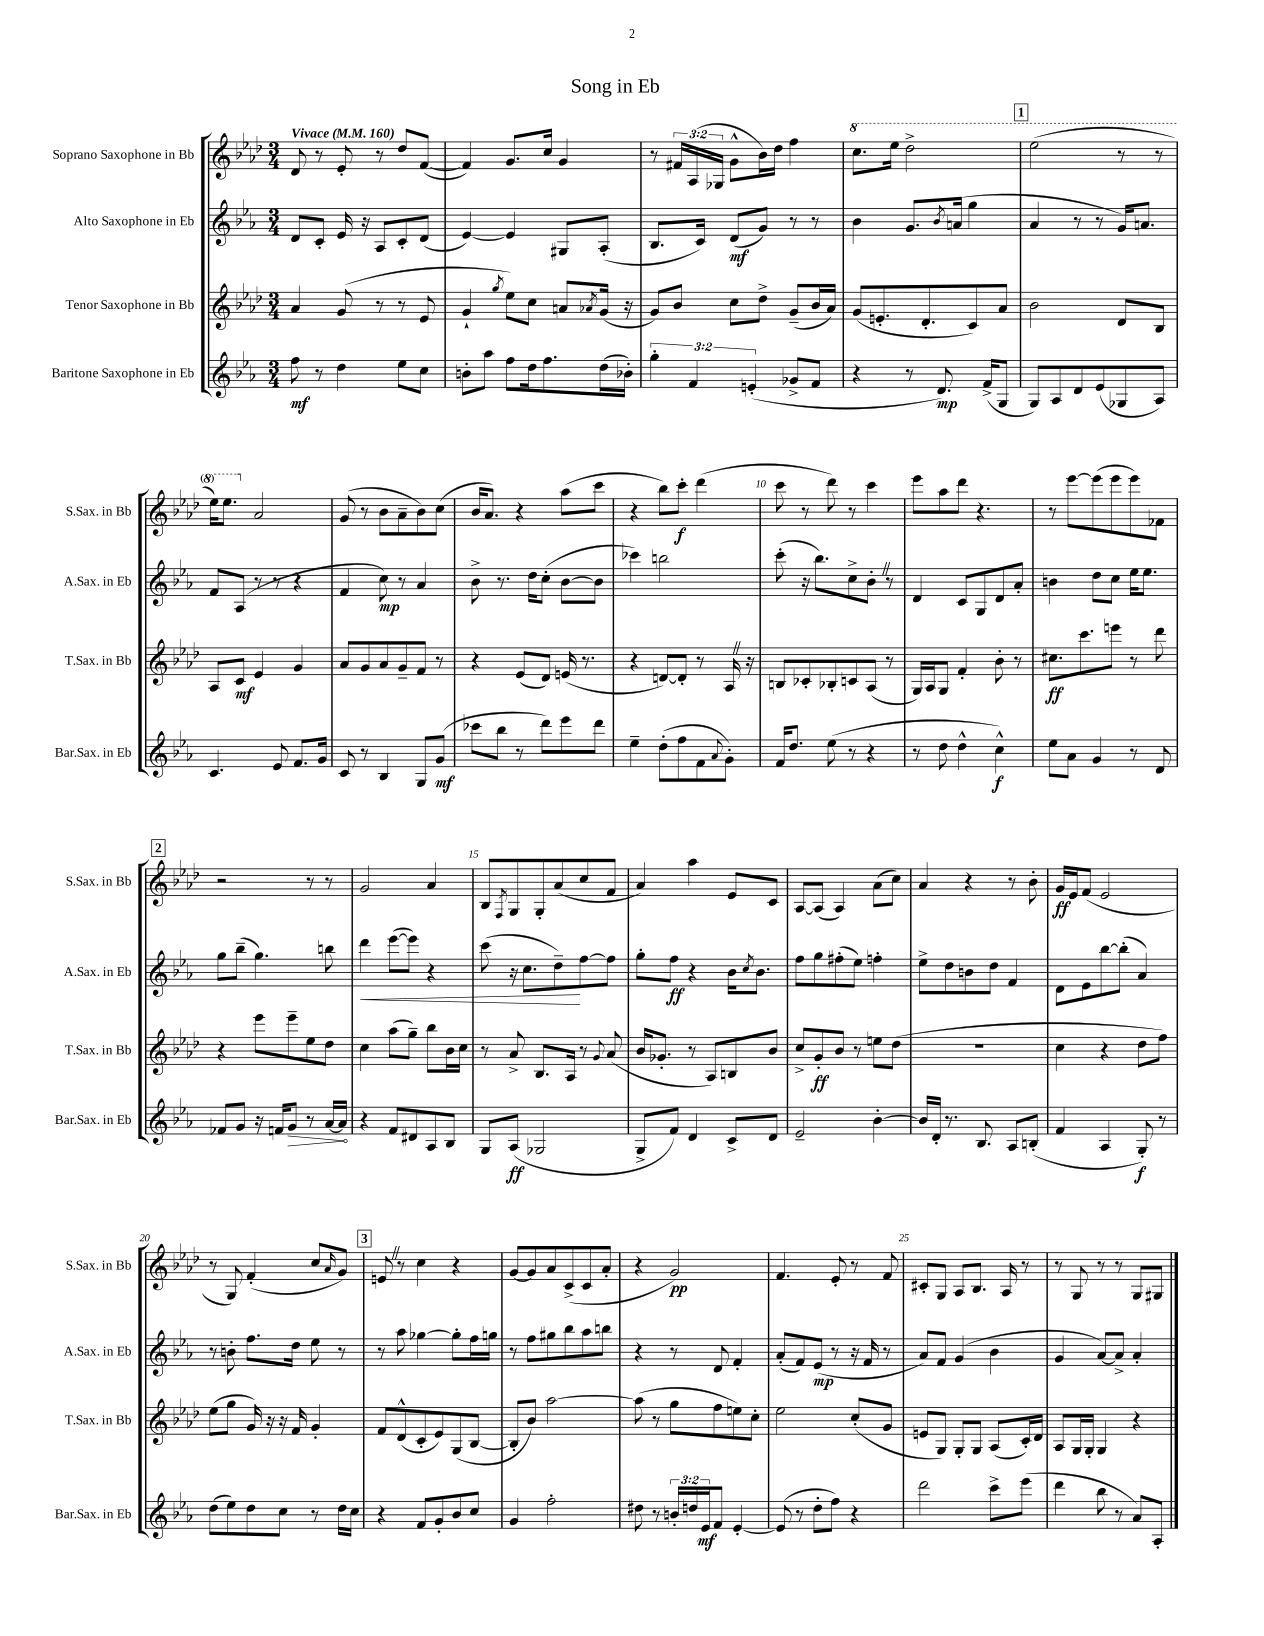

**kern	**dynam	**kern	**dynam	**kern	**dynam	**kern	**dynam
*part4	*part4	*part3	*part3	*part2	*part2	*part1	*part1
*staff4	*staff4	*staff3	*staff3	*staff2	*staff2	*staff1	*staff1
*I"Baritone Saxophone in Eb	*	*I"Tenor Saxophone in Bb	*	*I"Alto Saxophone in Eb	*	*I"Soprano Saxophone in Bb	*
*I'Bar.Sax. in Eb	*	*I'T.Sax. in Bb	*	*I'A.Sax. in Eb	*	*I'S.Sax. in Bb	*
*clefG2	*	*clefG2	*	*clefG2	*	*clefG2	*
*k[b-e-a-]	*	*k[b-e-a-d-]	*	*k[b-e-a-]	*	*k[b-e-a-d-]	*
*M3/4	*	*M3/4	*	*M3/4	*	*M3/4	*
*MM160	*	*MM160	*	*MM160	*	*MM160	*
=1	=1	=1	=1	=1	=1	=1	=1
!	!	!	!	!	!	!LO:TX:a:B:t=Vivace	!
8ff\	mf	4a-/	.	8d/L	.	8d-/	.
8r	.	.	.	8c'/J	.	8r	.
4dd\	.	(8g/	.	16e-/	.	8e-'/	.
.	.	.	.	16r	.	.	.
.	.	8r	.	8A-/L	.	8r	.
8ee-\L	.	8r	.	8c'/	.	8dd-/L	.
8cc\J	.	8e-/	.	(8d/J	.	([8f/J	.
=2	=2	=2	=2	=2	=2	=2	=2
8bn'\L	.	4g`/	.	[4e-/)	.	4f/])	.
8aa-\J	.	.	.	.	.	.	.
.	.	8qgg/	.	.	.	.	.
8ff\L	.	8ee-\L)	.	4e-/]	.	8.g/L	.
16dd\k	.	8cc\J	.	.	.	.	.
8.ff\	.	.	.	.	.	16cc/Jk	.
.	.	8an/L	.	8G#X/L	.	4g/	.
.	.	8qa-X/	.	.	.	.	.
(16dd\L	.	(16g/Jk	.	(8A-'/J	.	.	.
16b-X'\JJ)	.	16r	.	.	.	.	.
=3	=3	=3	=3	=3	=3	=3	=3
6gg'\	.	8g/L)	.	8.B-/L	.	8r	.
.	.	8b-/J	.	.	.	24f#X/LL	.
6f/	.	.	.	.	.	(24A-/	.
.	.	.	.	16c/Jk)	.	.	.
.	.	.	.	.	.	24G-X/JJ	.
.	.	8cc\L	.	(8d/L	mf	8g^^\L	.
(6en'/	.	.	.	.	.	.	.
.	.	8dd-^\J	.	8g/J)	.	16b-\L)	.
.	.	.	.	.	.	16dd-\JJ	.
8g-X^/L	.	(8g~/L	.	8r	.	4ff\	.
8f/J	.	16b-/L	.	8r	.	.	.
.	.	16a-/JJ)	.	.	.	.	.
=4	=4	=4	=4	=4	=4	=4	=4
*	*	*	*	*	*	*8va	*
4r	.	(8g/L	.	4b-\	.	8.ccc\L	.
.	.	8.en'/	.	.	.	.	.
.	.	.	.	.	.	16eee-\Jk	.
8r	.	.	.	8.g/L	.	2ddd-^\	.
.	.	8.d-'/	.	.	.	.	.
8.d/)	mp	.	.	.	.	.	.
.	.	.	.	8qb-/	.	.	.
.	.	.	.	(16an/Jk	.	.	.
.	.	8c/)	.	4gg\	.	.	.
(16f^/KL	.	.	.	.	.	.	.
8G/J	.	8a-/J	.	.	.	.	.
!!LO:REH:place=s1:t=1
=5	=5	=5	=5	=5	=5	=5	=5
8G/L)	.	2b-\	.	4a-/	.	(2eee-\	.
8A-/	.	.	.	.	.	.	.
8d/	.	.	.	8r	.	.	.
(8e-/	.	.	.	8r	.	.	.
8G-X/	.	8d-/L	.	16g/KL)	.	8r	.
.	.	.	.	8.an/J	.	.	.
8A-/J)	.	8B-/J	.	.	.	8r	.
!!LO:LB:g=z
=6	=6	=6	=6	=6	=6	=6	=6
4.c/	.	8A-/L	.	8f/L	.	16eee-\KL)	.
.	.	.	.	.	.	8.eee-\J	.
.	.	8c/J	mf	(8A-/J	.	.	.
*	*	*	*	*	*	*X8va	*
.	.	4e-/	.	8r	.	2a-/	.
8e-/	.	.	.	8r	.	.	.
8.f/L	.	4g/	.	4r	.	.	.
16g/Jk	.	.	.	.	.	.	.
=7	=7	=7	=7	=7	=7	=7	=7
8c/	.	8a-/L	.	4f/	.	(8g/	.
8r	.	8g/	.	.	.	8r	.
4B-/	.	8a-/	.	8cc\)	mp	8b-\L	.
.	.	8g~/	.	8r	.	8a-~\	.
8G/L	.	8f/J	.	4a-/	.	8b-\)	.
(8g/J	mf	8r	.	.	.	(8cc\J	.
=8	=8	=8	=8	=8	=8	=8	=8
8ccc-X\L	.	4r	.	8b-^\	.	16b-/KL	.
.	.	.	.	.	.	8.a-/J)	.
8bb-\J	.	.	.	8.r	.	.	.
8r	.	(8e-/L	.	.	.	4r	.
.	.	.	.	16dd\KL	.	.	.
8ddd\L)	.	8d-/J)	.	(8cc'\J	.	.	.
8eee-\	.	(16en/	.	[8b-\L	.	(8aa-\L	.
.	.	8.r	.	.	.	.	.
8ddd\J	.	.	.	8b-\J]	.	8ccc\J	.
=9	=9	=9	=9	=9	=9	=9	=9
4ee-~\	.	4r	.	4ccc-X\)	.	4r	.
(8dd'\L	.	[8dn/L)	.	2bbn\	.	8bb-\L)	.
8ff\	.	8d'/J]	.	.	.	8ccc'\J	f
8f\	.	8r	.	.	.	(4ddd-\	.
8qqa-/	.	.	.	.	.	.	.
8g'\J)	.	16A-Z/	.	.	.	.	.
.	.	16r	.	.	.	.	.
=10	=10	=10	=10	=10	=10	=10	=10
16f/KL	.	8Bn/L	.	(8ccc'\	.	8ccc\	.
8.dd/J	.	.	.	.	.	.	.
.	.	8c-X'/	.	16r	.	8r	.
.	.	.	.	8.bb-\L)	.	.	.
(8ee-\	.	8B-X'/	.	.	.	8ddd-\)	.
8r	.	8cn/	.	8cc^\	.	8r	.
4r	.	(8A-/J	.	8b-'Z\J	.	4ccc\	.
.	.	8r	.	8r	.	.	.
=11	=11	=11	=11	=11	=11	=11	=11
8r	.	16G/LL)	.	4d/	.	8eee-\L	.
.	.	16A-/J	.	.	.	.	.
8dd\	.	8G/J	.	.	.	8aa-\	.
4dd^^\	.	4f'/	.	8c/L	.	8ddd-\J	.
.	.	.	.	8G/	.	4.r	.
4cc^^\)	f	8b-'\	.	8d/	.	.	.
.	.	8r	.	8a-'/J	.	.	.
=12	=12	=12	=12	=12	=12	=12	=12
8ee-\L	.	8.cc#X\L	ff	4bn\	.	8r	.
8a-\J	.	.	.	.	.	[8eee-\L	.
.	.	8.ccc\	.	.	.	.	.
4g/	.	.	.	8dd\L	.	(8eee-\]	.
.	.	8eeen\J	.	8cc\J	.	8eee-\	.
8r	.	8r	.	16ee-\KL	.	8eee-\)	.
.	.	.	.	8.ee-\J	.	.	.
8d/	.	8ddd-\	.	.	.	8f-X\J	.
!!LO:LB:g=z
!!LO:REH:place=s1:t=2
=13	=13	=13	=13	=13	=13	=13	=13
8f-X/L	.	4r	.	8gg\L	.	2r	.
8g/J	.	.	.	(8bb-~\J	.	.	.
16r	.	8eee-\L	.	4.gg\)	.	.	.
16fn/KL	.	.	.	.	.	.	.
!	!LO:HP:b	!	!	!	!	!	!
8g/J	>	8eee-~\	.	.	.	.	.
8r	.	8ee-\	.	.	.	8r	.
[16a-/LL	.	8dd-\J	.	8bbn\	.	8r	.
16a-/JJ]	.	.	.	.	.	.	.
.	]	.	.	.	.	.	.
=14	=14	=14	=14	=14	=14	=14	=14
!	!	!	!	!	!LO:HP:b	!	!
4r	.	4cc\	.	4ddd\	<	2g/	.
8f/L	.	(8aa-\L	.	([8eee-\L	.	.	.
8d#X/	.	8gg~\J)	.	8eee-\J])	.	.	.
8A-/	.	8bb-\L	.	4r	.	4a-/	.
8B-/J	.	16b-\L	.	.	.	.	.
.	.	16cc\JJ	.	.	.	.	.
=15	=15	=15	=15	=15	=15	=15	=15
8G/L	.	8r	.	(8ccc\	.	8B-/L	.
.	.	.	.	.	.	8qF/	.
(8A-/J	ff	8a-^/	.	16r	.	8G/	.
.	.	.	.	8.cc\L	.	.	.
2G-X/	.	8.B-/L	.	.	.	8G'/	.
.	.	.	.	8dd~\)	.	(8a-/	.
.	.	16A-/Jk	.	.	.	.	.
.	.	8r	.	[8ff\	[	8cc/	.
.	.	8qqg/	.	.	.	.	.
.	.	(8a-/	.	8ff\J]	.	8f/J	.
=16	=16	=16	=16	=16	=16	=16	=16
8G^/L	.	16b-/KL	.	8gg'\L	.	4a-/)	.
.	.	8.g-X'/J	.	.	.	.	.
8f/J)	.	.	.	8ff\J	ff	.	.
4d/	.	8r	.	4r	.	4aa-\	.
.	.	8A-/L)	.	.	.	.	.
8c^/L	.	8Bn/	.	16b-\KL	.	8e-/L	.
.	.	.	.	8qcc/	.	.	.
.	.	.	.	8.b-\J	.	.	.
8d/J	.	8b-/J	.	.	.	8c/J	.
=17	=17	=17	=17	=17	=17	=17	=17
2e-~/	.	8cc^/L	.	8ff\L	.	[8A-/L	.
.	.	8g'/	ff	8gg\	.	(8A-/J]	.
.	.	8b-/J	.	(8ff#X'\	.	4A-/)	.
.	.	8r	.	8ee-\J)	.	.	.
[4b-'\	.	8een\L	.	4ffn'\	.	(8a-\L	.
.	.	(8dd-\J	.	.	.	8cc\J)	.
=18	=18	=18	=18	=18	=18	=18	=18
16b-/LL]	.	2.r	.	8ee-^\L	.	4a-/	.
16d'/JJ	.	.	.	.	.	.	.
8.r	.	.	.	8dd\	.	.	.
.	.	.	.	8bn\	.	4r	.
8.B-/	.	.	.	.	.	.	.
.	.	.	.	8dd\J	.	.	.
8A-/L	.	.	.	4f/	.	8r	.
(8Bn'/J	.	.	.	.	.	8b-'\	.
=19	=19	=19	=19	=19	=19	=19	=19
4f/	.	4cc\	.	8d\L	.	16g/LL	ff
.	.	.	.	.	.	16e-/J	.
.	.	.	.	8e-\	.	(8f/J	.
4A-/	.	4r	.	[8bb-\	.	2e-/	.
.	.	.	.	(8bb-'\J]	.	.	.
8G'/)	f	8dd-\L	.	4a-/)	.	.	.
8r	.	8ff\J)	.	.	.	.	.
!!LO:LB:g=z
=20	=20	=20	=20	=20	=20	=20	=20
(8dd\L	.	(8ee-\L	.	8r	.	8r	.
8ee-\)	.	8gg\J	.	8bn'\	.	8G/)	.
8dd\	.	16g/)	.	8.ff\L	.	(4f'/	.
.	.	16r	.	.	.	.	.
8cc\J	.	16r	.	.	.	.	.
.	.	16f/	.	16dd\Jk	.	.	.
8r	.	4g'/	.	8ee-\	.	8cc/L	.
.	.	.	.	.	.	16qqa-/	.
16dd\LL	.	.	.	8r	.	8g/J)	.
16cc\JJ	.	.	.	.	.	.	.
!!LO:REH:place=s1:t=3
=21	=21	=21	=21	=21	=21	=21	=21
4r	.	8f/L	.	8r	.	8enZ/	.
.	.	(8d-^^/	.	8aa-\	.	8r	.
8f/L	.	8c'/	.	[4gg-X\	.	4cc\	.
8g'/	.	8e-/)	.	.	.	.	.
8b-/	.	(8G/	.	8gg-'\L]	.	4r	.
8cc/J	.	[8B-/J	.	16ff\L	.	.	.
.	.	.	.	16ggn\JJ	.	.	.
=22	=22	=22	=22	=22	=22	=22	=22
4g/	.	8B-'/L]	.	8r	.	[8g/L	.
.	.	8b-/J)	.	8ff\L	.	8g/]	.
2ff'\	.	[2aa-\	.	8gg#X\	.	8a-/	.
.	.	.	.	8bb-\	.	(8c^/	.
.	.	.	.	8aa-\	.	8c/	.
.	.	.	.	8bbn\J	.	8a-'/J	.
=23	=23	=23	=23	=23	=23	=23	=23
8dd#X\	.	(8aa-\]	.	4r	.	4r	.
8r	.	8r	.	.	.	.	.
24bn'/LL	.	8gg\L	.	8r	.	2g/)	pp
24ddn/	.	.	.	.	.	.	.
24e-/J	mf	.	.	.	.	.	.
8f/J	.	8ff\	.	8d/	.	.	.
[4e-'/	.	8een\)	.	4f'/	.	.	.
.	.	8cc'\J	.	.	.	.	.
=24	=24	=24	=24	=24	=24	=24	=24
(8e-/]	.	2ee-\	.	(8a-'/L	.	4.f/	.
8r	.	.	.	8f/)	.	.	.
8dd'\L	.	.	.	(8e-/J	mp	.	.
8ff\J)	.	.	.	8r	.	8e-'/	.
4r	.	(8cc'/L	.	16r	.	8r	.
.	.	.	.	16f/	.	.	.
.	.	8g/J	.	8r	.	8f/	.
=25	=25	=25	=25	=25	=25	=25	=25
2ddd\	.	8en/L	.	8a-/L)	.	8c#X'/L	.
.	.	8G/J)	.	8f/J	.	8G/J	.
.	.	8G'/L	.	(4g/	.	8A-/L	.
.	.	8G/J	.	.	.	8.B-/J	.
8ccc^\L	.	(8A-/L	.	4b-\	.	.	.
.	.	.	.	.	.	16A-/	.
(8eee-\J	.	16c'/L)	.	.	.	8r	.
.	.	16d-/JJ	.	.	.	.	.
=26	=26	=26	=26	=26	=26	=26	=26
4ddd\	.	8A-/L	.	4g/	.	8r	.
.	.	16G/L	.	.	.	8G/	.
.	.	16G'/JJ	.	.	.	.	.
8bb-\	.	4G/	.	[8a-/L)	.	8r	.
8r	.	.	.	8a-^/J]	.	8r	.
8a-/L)	.	4r	.	4a-'/	.	8G/L	.
8A-'/J	.	.	.	.	.	8G#X/J	.
==	==	==	==	==	==	==	==
*-	*-	*-	*-	*-	*-	*-	*-
